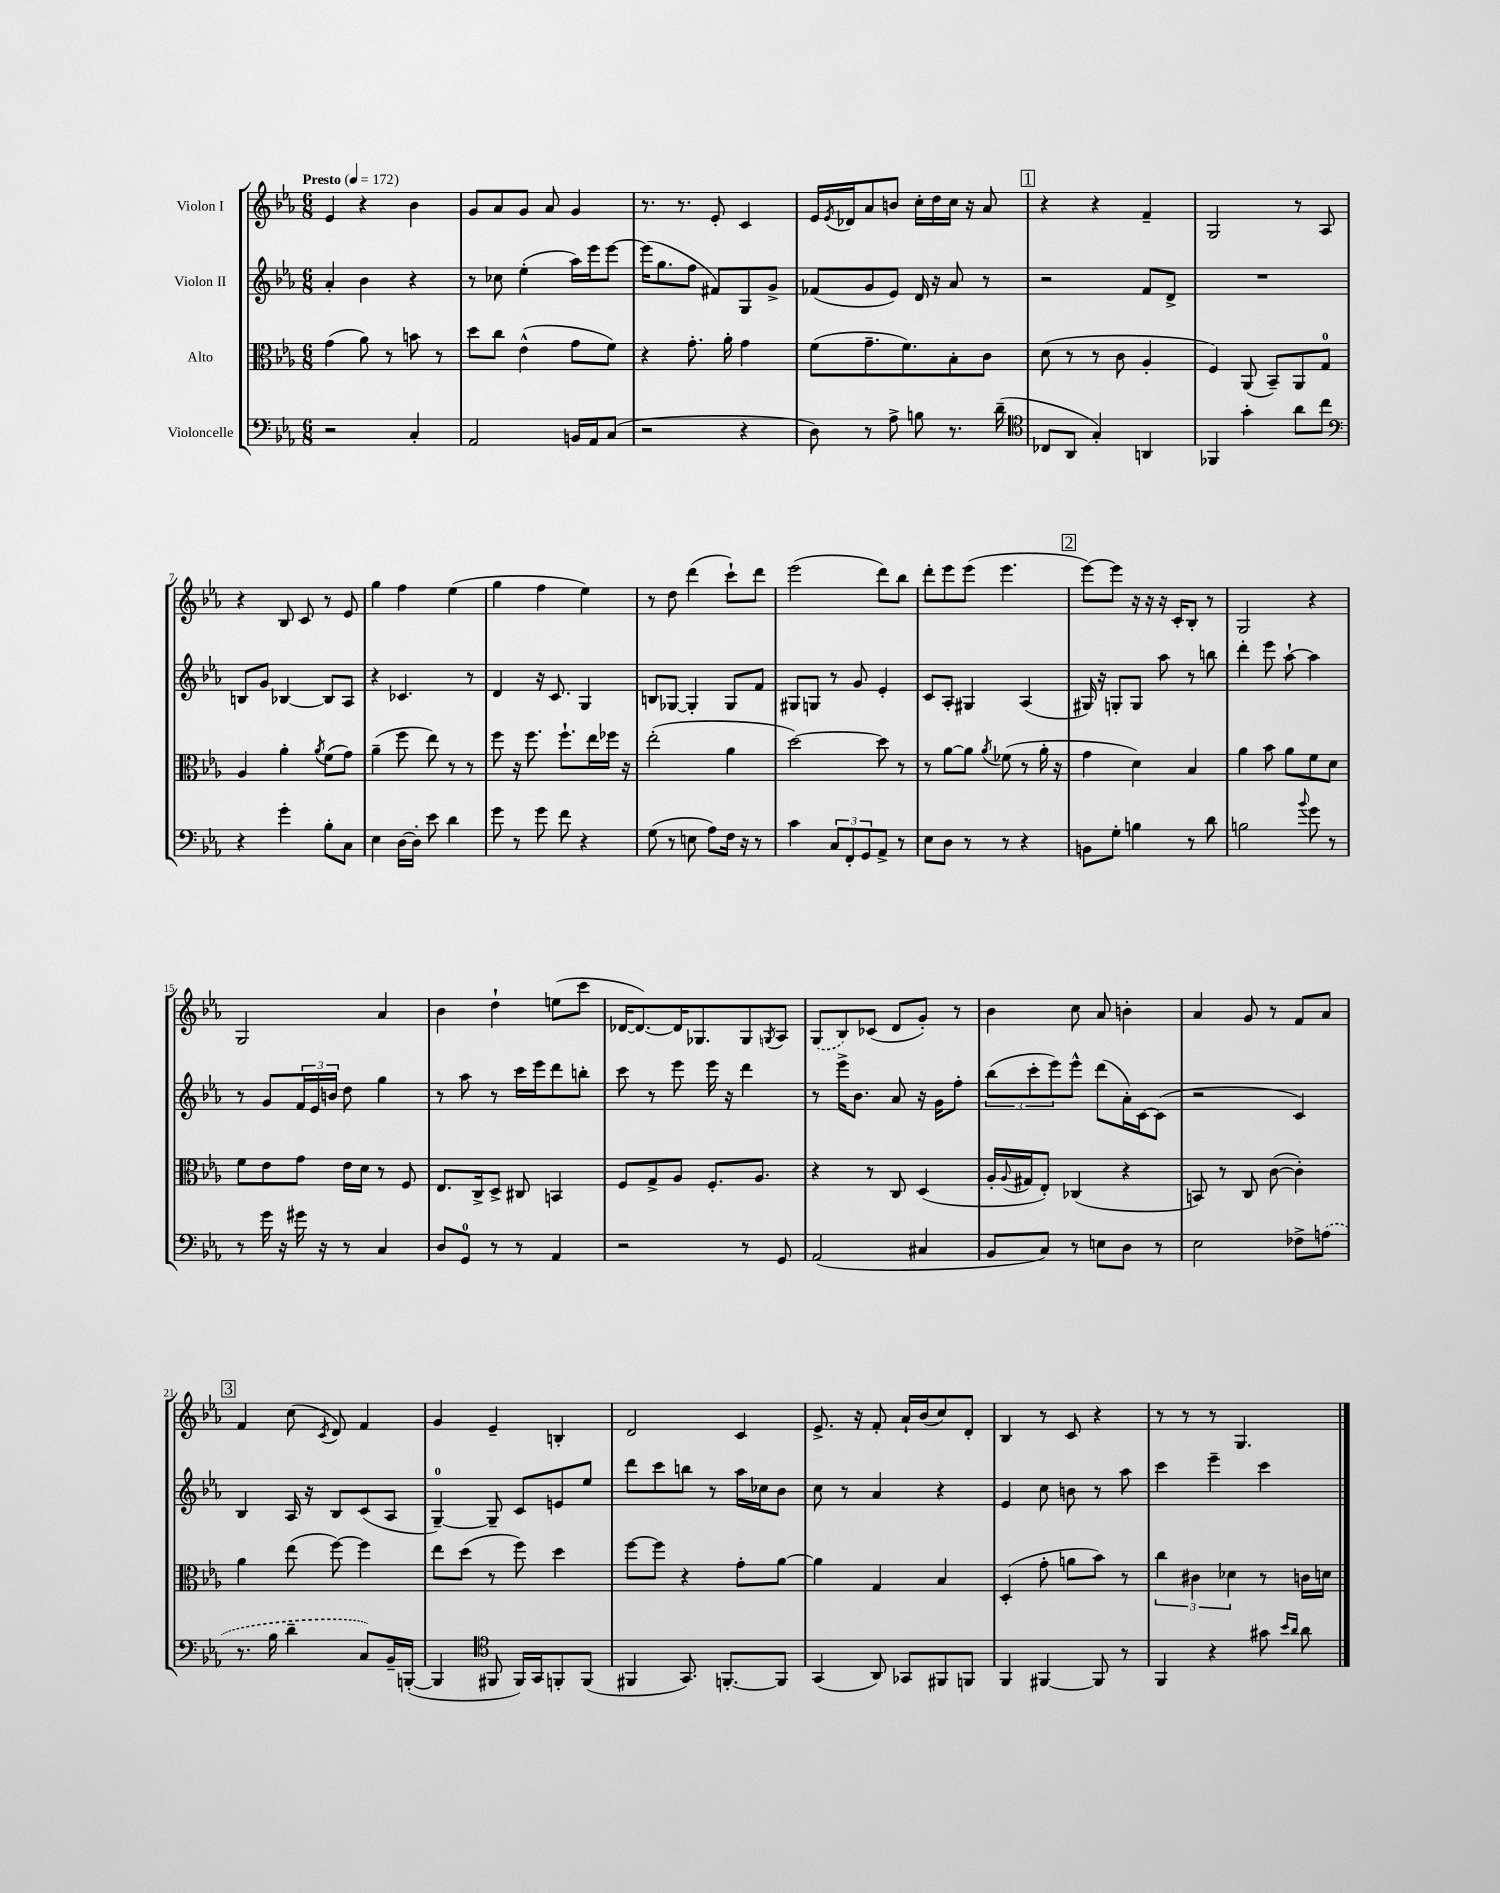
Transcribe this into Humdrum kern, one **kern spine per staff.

**kern	**kern	**kern	**kern
*part4	*part3	*part2	*part1
*staff4	*staff3	*staff2	*staff1
*I"Violoncelle	*I"Alto	*I"Violon II	*I"Violon I
*clefF4	*clefC3	*clefG2	*clefG2
*k[b-e-a-]	*k[b-e-a-]	*k[b-e-a-]	*k[b-e-a-]
*M6/8	*M6/8	*M6/8	*M6/8
*MM172	*MM172	*MM172	*MM172
=1	=1	=1	=1
!	!	!	!LO:TX:a:B:t=Presto
2r	(4g\	4a-'/	4e-/
.	8a-\)	4b-\	4r
.	8r	.	.
4C'/	8bn\	4r	4b-\
.	8r	.	.
=2	=2	=2	=2
2AA-/	8dd\L	8r	8g/L
.	8cc\J	8cc-X\	8a-/
.	(4e-^^\	(4ee-'\	8g/J
.	.	.	8a-/
16BBn/LL	8g\L	16aa-\LL)	4g/
16AA-/J	.	16eee-\J	.
(8C/J	8f\J)	[8eee-\J	.
=3	=3	=3	=3
2r	4r	(16eee-\KL]	8.r
.	.	8.gg\	.
.	.	.	8.r
.	8.g'\	8ff\J	.
.	.	8f#X/L)	8e-'/
.	16a-'\	.	.
4r	4g\	8G/	4c/
.	.	8g^/J	.
=4	=4	=4	=4
8D\)	(8f\L	(8f-X/L	16e-/LL
.	.	.	8qe-/
.	.	.	16d-X/J
8r	8.g~\	8g/	8a-/
8A-^\	.	8e-/J)	8bn/J
.	8.f\)	.	.
8Bn\	.	16d/	16cc'\LL
.	.	16r	16dd\
8.r	8B-'\	8a-/	16cc\JJ
.	.	.	16r
.	8c\J	8r	8a-/
(16d~\	.	.	.
!!LO:REH:place=s1:t=1
=5	=5	=5	=5
*clefC4	*	*	*
8C-X/L	(8d\	2r	4r
8AA-/J	8r	.	.
4G'/)	8r	.	4r
.	8c\	.	.
4AAn/	4A-'/	8f/L	4f~/
.	.	8d^/J	.
=6	=6	=6	=6
4FF-X/	4F/)	2.r	2G/
4g'\	(8AA-/	.	.
.	8BB-~/L)	.	.
8a-\L	8AA-/	.	8r
8cc\J	8G/J	.	8A-/
!!LO:LB:g=z
=7	=7	=7	=7
*clefF4	*	*	*
4r	4A-/	8Bn/L	4r
.	.	8g/J	.
4g'\	4a-'\	[4B-X/	8B-/
.	.	.	8c/
.	8qa-/	.	.
8B-'\L	(8f\L	8B-/L]	8r
8C\J	8g\J)	8A-/J	8e-/
=8	=8	=8	=8
4E-\	(4a-~\	4r	4gg\
[16D\LL	8ff\	4.c-X/	4ff\
16D'\JJ]	.	.	.
8e-\	8ee-\)	.	.
4d\	8r	.	(4ee-\
.	8r	8r	.
=9	=9	=9	=9
8g\	8ff\	4d/	4gg\
8r	16r	.	.
.	8.ff\	.	.
8g\	.	16r	4ff\
.	.	8.c/	.
8f\	8.ff`\L	.	.
4r	.	4G/	4ee-\)
.	16ee-\L	.	.
.	16ff-X\JJ	.	.
.	16r	.	.
=10	=10	=10	=10
(8G\	(2ee-'\	8Bn/L	8r
8r	.	[8G-X/J	8dd\
8En\	.	4G-'/]	(4ddd\
8A-\L)	.	.	.
16F\Jk	4a-\	8G-/L	8ccc`\L)
16r	.	.	.
8r	.	8f/J	8ddd\J
=11	=11	=11	=11
4c\	[2dd\)	8G#X/L	(2eee-\
.	.	8Gn/J	.
12C/L	.	8r	.
12FF'/	.	.	.
.	.	8g/	.
12GG/	.	.	.
8AA-^/J	8dd\]	4e-'/	8ddd\L)
8r	8r	.	8bb-\J
=12	=12	=12	=12
8E-\L	8r	8c/L	8ddd'\L
8D\J	[8a-\L	8A-'/J	8eee-\
8r	8a-\J]	4G#X/	(8eee-\J
.	8qa-/	.	.
8r	(8f-X\	.	4.eee-\
4r	8r	(4A-/	.
.	16a-'\	.	.
.	16r	.	.
!!LO:REH:place=s1:t=2
=13	=13	=13	=13
8BBn\L	4g\	16G#X/)	[8eee-\L)
.	.	16r	.
8G'\J	.	8Gn'/L	8eee-\J]
4Bn\	4d\)	8G/J	16r
.	.	.	16r
.	.	8aa-\	16r
.	.	.	16c'/KL
8r	4B-/	8r	8B-'/J
8d\	.	8bbn\	8r
=14	=14	=14	=14
2Bn\	4a-\	4ddd'\	2G/
.	8b-\	8eee-\	.
.	8a-\L	[8aa-`\	.
8qqb-/	.	.	.
8g\	8f\	4aa-\]	4r
8r	8d\J	.	.
!!LO:LB:g=z
=15	=15	=15	=15
8r	8f\L	8r	2G/
16g\	8e-\	8g/L	.
16r	.	.	.
16g#X\	8g\J	24f/L	.
.	.	24e-/	.
16r	.	.	.
.	.	24bn/JJ	.
8r	16e-\LL	8dd\	.
.	16d\JJ	.	.
4C/	8r	4gg\	4a-/
.	8F/	.	.
=16	=16	=16	=16
8D/L	8.E-/L	8r	4b-\
8GG/J	.	8aa-\	.
.	16C^/k	.	.
8r	8D^/J	8r	4dd`\
8r	8C#X/	16ccc\LL	.
.	.	16eee-\J	.
4AA-/	4BBn/	8ddd\	(8een\L
.	.	8bbn'\J	8ccc\J
=17	=17	=17	=17
2r	8F/L	8ccc\	[16d-X/KL
.	.	.	8.d-/_)
.	8G^/	8r	.
.	8A-/J	8eee-\	16d-/K]
.	.	.	8.G-X/
.	8.F'/L	16eee-\	.
.	.	16r	.
8r	.	4ddd\	8G-/
.	8.A-/J	.	.
.	.	.	8qGn/
8GG/	.	.	8A-/J
=18	=18	=18	=18
(2AA-/	4r	8r	(8G/L
.	.	16eee-^\KL	8B-/)
.	.	8.b-\J	.
.	8r	.	(8c-X/J
.	8C/	8a-/	8d/L
4C#X/	(4D/	16r	8g'/J)
.	.	16g\KL	.
.	.	8ff'\J	8r
=19	=19	=19	=19
8BB-/L	16A-'/LL	(12bb-\L	4b-\
.	8qqA-/	.	.
.	16G#X/J	.	.
.	.	12ccc'\	.
8C/J)	8E-'/J)	.	.
.	.	12eee-\)	.
8r	(4C-X/	8eee-^^\J	8cc\
8En\L	.	(8ddd\L	8a-/
8D\J	4r	16a-'\L)	4bn'\
.	.	[16c\J	.
8r	.	(8c\J]	.
=20	=20	=20	=20
2E-\	8BBn/)	2r	4a-/
.	8r	.	.
.	8C/	.	8g/
.	([8c\	.	8r
8F-X^\L	4c'\])	4c/)	8f/L
(8An\J	.	.	8a-/J
!!LO:LB:g=z
!!LO:REH:place=s1:t=3
=21	=21	=21	=21
8.r	4a-\	4B-/	4f/
16B-\	.	.	.
4d~\	(8ee-\	16A-/	(8cc\
.	.	16r	.
.	.	.	8qc/
.	[8ff\)	8B-/L	8d/)
8C/L)	4ff\]	(8c/	4f/
16BB-~/L	.	8A-/J	.
([16BBBn'/JJ	.	.	.
=22	=22	=22	=22
4BBB/]	8ee-\L	[4G~/)	4g/
.	(8dd\J	.	.
*clefC4	*	*	*
8FF#X/	8r	8G~/]	4e-~/
16FF#/LL)	8ff\)	8c/L	.
16GG/J	.	.	.
8FFn'/	4dd\	8en/	4Bn'/
(8FF/J	.	8ee-/J	.
=23	=23	=23	=23
4FF#X/	[8ff\L	8ddd\L	2d/
.	8ff\J]	8ccc\	.
8.GG/)	4r	8bbn\J	.
.	.	8r	.
[8.FFn'/L	.	.	.
.	8g'\L	16aa-\LL	4c/
.	.	16cc-X\J	.
8FF/J]	[8a-\J	8b-\J	.
=24	=24	=24	=24
(4GG/	4a-\]	8cc\	8.e-^/
.	.	8r	.
.	.	.	16r
8AA-/)	4G/	4a-/	8f'/
8GG-X/L	.	.	16a-`/LL
.	.	.	(16b-/J
8FF#X/	4B-/	4r	8cc/)
8FFn/J	.	.	8d'/J
=25	=25	=25	=25
4FF/	(4D'/	4e-/	4B-/
[4FF#X/	8g'\	8cc\	8r
.	8an\L	8bn\	8c/
8FF#/]	8b-\J)	8r	4r
8r	8r	8aa-\	.
=26	=26	=26	=26
4FF/	6cc\	4ccc\	8r
.	.	.	8r
.	6c#X\	.	.
4r	.	4eee-~\	8r
.	6d-X\	.	.
.	.	.	4.G/
8g#X\	8r	4ccc\	.
16qqb-/LL	.	.	.
16qqa-/JJ	.	.	.
8a-\	16cn\LL	.	.
.	16dn\JJ	.	.
==	==	==	==
*-	*-	*-	*-
